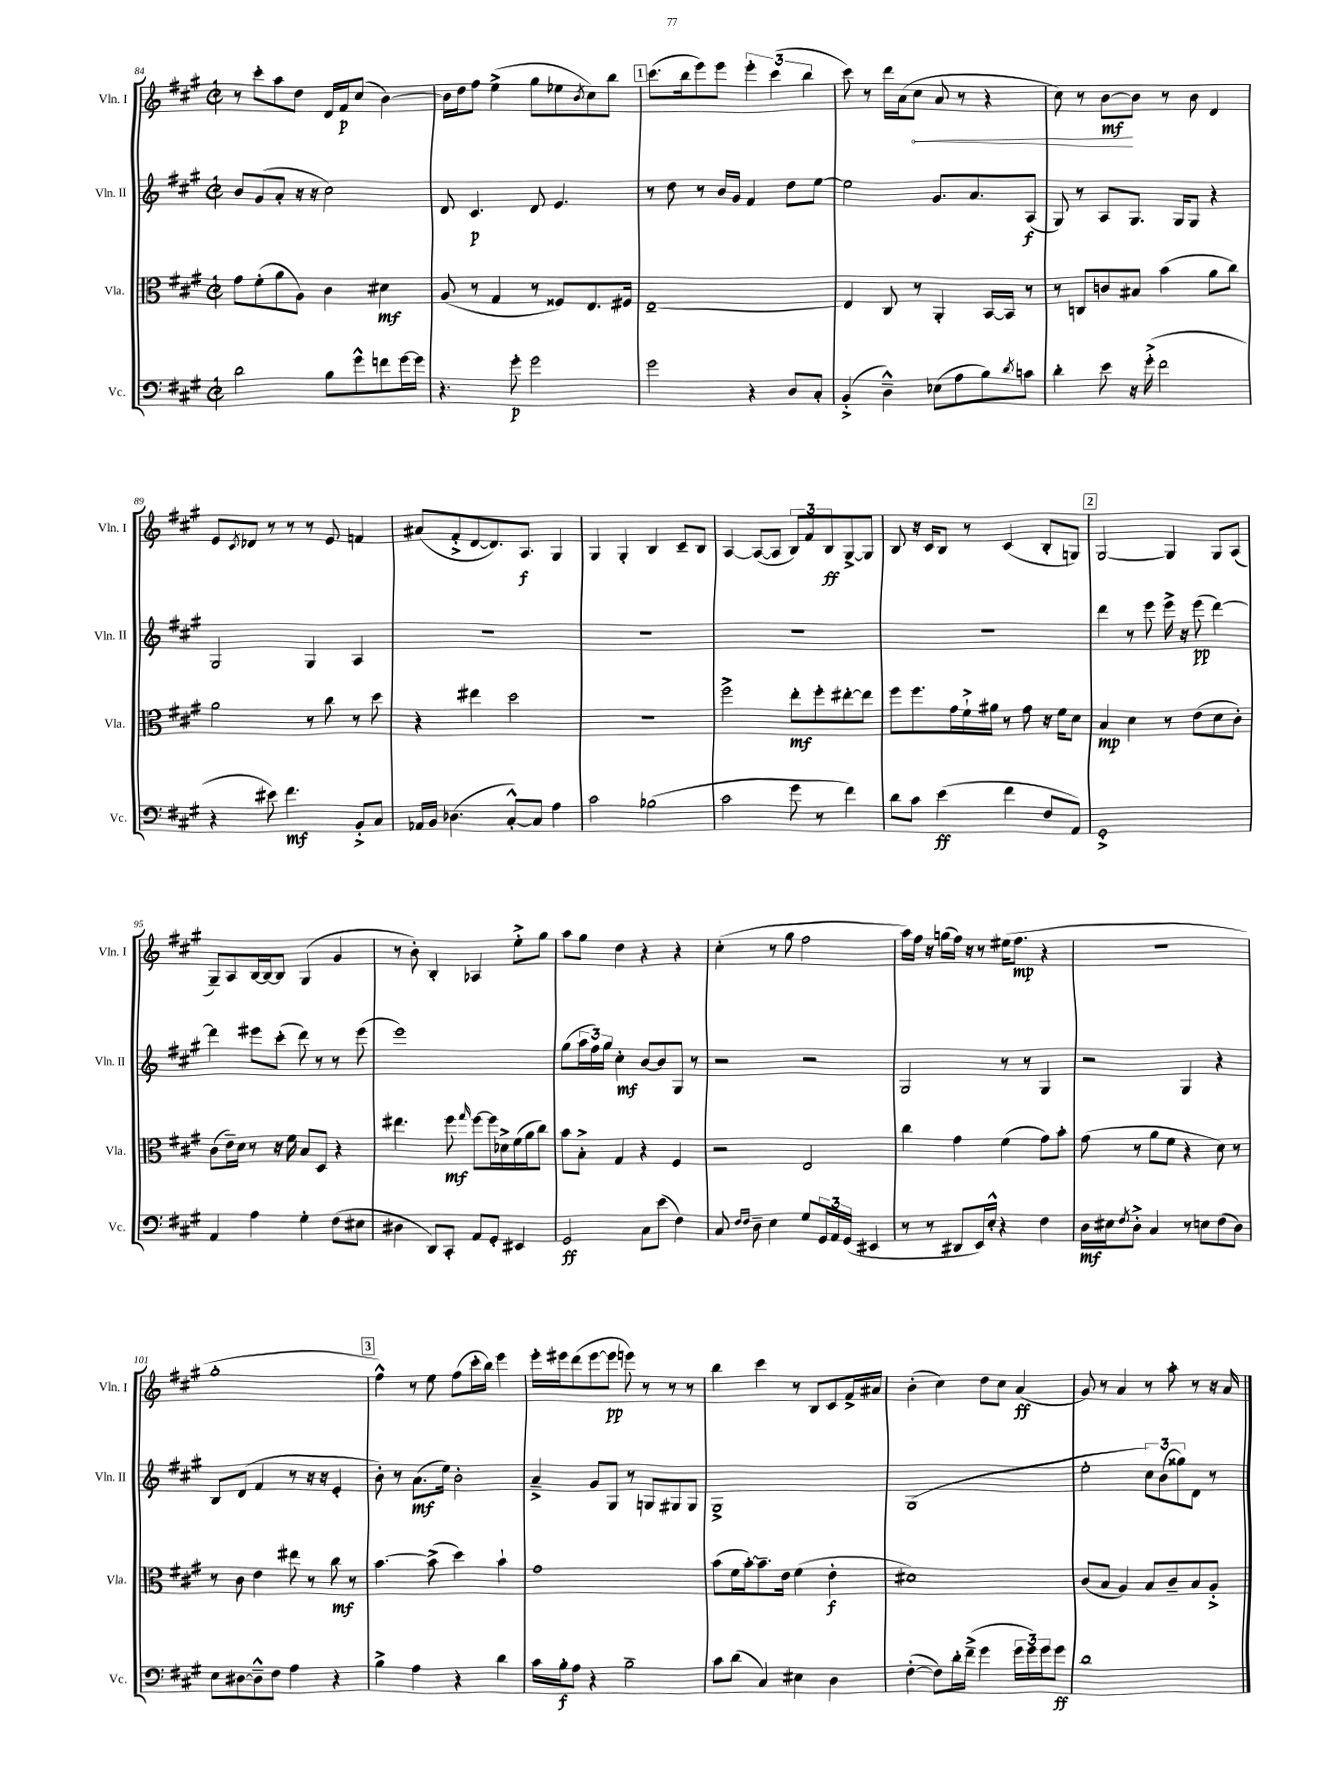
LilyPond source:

<<
\new StaffGroup <<
\new Staff = "s0" \with { instrumentName = "Vln. I" shortInstrumentName = "Vln. I" } {
    \clef treble \key a \major \defaultTimeSignature \time 2/2
    r8 cis'''8-. a''8 d''8 d'16 fis'16\p cis''8( b'4~) |
    b'16 d''16 fis''8 e''4->( gis''8 ees''8 \acciaccatura { b'8 } cis''8) b''8 |
    \mark \markup { \box "1" } cis'''8.( b''16 e'''8) e'''8 \tuplet 3/2 { e'''4-. cis'''4( b''4 } |
    cis'''8) r8 d'''16 a'16( \once \override Hairpin.circled-tip = ##t cis''8\< a'8 r8 r4 |
    cis''8) r8 b'8~\mf\! b'8 r8 b'8 d'4 |
    e'8 \acciaccatura { cis'8 } des'8 r8 r8 r8 e'8 f'4 |
    ais'8( fis'8-.-> d'8~ d'8.) a8.\f gis4 |
    gis4 gis4-. b4 cis'8-- b8 |
    a4~ a8~( a8 \tuplet 3/2 { b8) fis'8 b8\ff } gis8~-> gis8 |
    b8 r16 cis'16 b8 r8 cis'4( b8-. g8) |
    \mark \markup { \box "2" } gis2~ gis4 gis8 a8( |
    gis8--) a8 b16~ b16~ b8 gis4( gis'4 |
    r8 b'8-.) b4-. aes4 e''8-.-> gis''8 |
    a''8 gis''8 d''4 r4 r4 |
    cis''4-.( r8 gis''8 fis''2 |
    a''16) fis''16 r16 g''16( fis''16) r16 r8 eis''16( fis''8.\mp r4 |
    r1 |
    gis''1-. |
    \mark \markup { \box "3" } fis''4-^) r8 e''8 fis''8( cis'''16-. b''16) e'''4 |
    e'''16-. eis'''16 d'''8( eis'''8~ eis'''8\pp e'''8) r8 r8 r8 |
    b''4 cis'''4 r8 b8 cis'8 fis'16-> ais'16 |
    b'4-.( cis''4) d''8 cis''8 a'4\ff( |
    gis'8) r8 a'4 r8 a''8-. r8 r16 a'16 \bar "|." |
}
\new Staff = "s1" \with { instrumentName = "Vln. II" shortInstrumentName = "Vln. II" } {
    \clef treble \key a \major \defaultTimeSignature \time 2/2
    b'8 gis'8( a'8-. r16 r16 cis''2) |
    d'8 cis'4.\p d'8 e'4. |
    \mark \markup { \box "1" } r8 d''8 r8 b'16 gis'16 fis'4 d''8 e''8~ |
    e''2 gis'8. a'8. a8\f( |
    gis8) r8 a8 gis8. gis16 gis8 r4 |
    gis2 gis4 a4 |
    R1 |
    R1 |
    R1 |
    R1 |
    \mark \markup { \box "2" } d'''4 r8 e'''8 e'''16-> r16 e'''8\pp( d'''4~) |
    d'''4 eis'''8 cis'''8-.( d'''8) r8 r8 eis'''8( |
    e'''1) |
    gis''8( \tuplet 3/2 { a''16 fis''16) gis''16 } cis''4-.\mf b'8~ b'8 gis8 r8 |
    r2 r2 |
    gis2 r8 r8 gis4 |
    r2 gis4 r4 |
    b8 d'8( fis'4 r8 r16 r16 e'4-. |
    \mark \markup { \box "3" } b'8-.) r8 a'8.\mf( e''16) b'2-. |
    a'4---> gis'8 gis8 r8 g8 gis8 gis8 |
    gis1-> |
    gis1( |
    e''2-. \tuplet 3/2 { cis''8) b'8( gisis''8) } d'8 r8 \bar "|." |
}
\new Staff = "s2" \with { instrumentName = "Vla." shortInstrumentName = "Vla." } {
    \clef alto \key a \major \defaultTimeSignature \time 2/2
    gis'8 fis'8-.( a'8 a8) cis'4 dis'4\mf |
    a8( r8 gis4 r8 fisis8) e8. fis16 |
    \mark \markup { \box "1" } e1~-- |
    e4 cis8 r8 a,4-. b,16~ b,16 r8 |
    r8 c8 c'8 bis8 b'4( a'8 cis''8) |
    a'2 r8 cis''8 r8 d''8 |
    r4 eis''4 d''2 |
    R1 |
    fis''2-> e''8-.\mf fis''8-. eis''8~-. eis''8 |
    fis''8 fis''8. gis'16 fis'16-!-> ais'16 r8 gis'8 r16 fis'16 d'8 |
    \mark \markup { \box "2" } b4\mp d'4 r8 e'8( d'8 cis'8-.) |
    cis'8( e'16--) d'16 r8 r16 fis'16 b8 d8 r4 |
    eis''4. fis''8\mf \grace { gis''16 } fis''8~ fis''16 des'16-> fis'16( a'16 cis''8) |
    b'8 b8-.-> gis4 r4 fis4 |
    r2 e2 |
    cis''4 gis'4 fis'4( gis'8) b'8-. |
    gis'8( r8 a'8 fis'8 r4 d'8) r8 |
    r8 cis'8 e'4 eis''8 r8 cis''8\mf r8 |
    \mark \markup { \box "3" } b'4.~ b'8->( d''4) b'4-! |
    gis'1 |
    b'8( fis'16 b'16~-.) b'8.-- e'16 fis'4( e'4-.\f |
    dis'1) |
    cis'8( b8 a4) b8 cis'8-- b8 a8-.-> \bar "|." |
}
\new Staff = "s3" \with { instrumentName = "Vc." shortInstrumentName = "Vc." } {
    \clef bass \key a \major \defaultTimeSignature \time 2/2
    d'2 b8 gis'8-^ f'8 gis'16~ gis'16 |
    r4. gis'8-.\p gis'2 |
    \mark \markup { \box "1" } gis'2 r4 d8 cis8-. |
    b,4-.->( d4---^) ees8( a8 b8) \acciaccatura { d'8 } c'8 |
    d'4-. e'8 r16 gis'16-.->( fis'2 |
    r4 eis'8) fis'4.\mf b,8-.-> cis8 |
    aes,16 b,16 des4.( cis8~-.-^) cis8 a4 |
    cis'2 bes2( |
    cis'2 gis'8 r8 fis'4) |
    d'8 cis'8 e'4\ff( fis'4 fis8 a,8) |
    \mark \markup { \box "2" } gis,1-.-> |
    a,4 a4 gis4-. fis8( eis8 |
    dis4 d,8) cis,8-. a,8 gis,8-. eis,4 |
    gis,2\ff cis8 e'8( fis4) |
    cis8 \grace { fis16 fis16 } d8-- e4 gis8 \tuplet 3/2 { gis,16 a,16 gis,16( } eis,4 |
    r8 r8 dis,8 e,16) e16-.-^ r4 fis4 |
    d16\mf eis16 \acciaccatura { fis8 } d8-.-> cis4 r8 e8 fis8( d8) |
    e8 dis8~ dis8---^ fis8 a4 r4 |
    \mark \markup { \box "3" } b4-> a4 r4 d'4 |
    cis'16 b16-.\f a8 r4 b2-- |
    cis'8 d'8( cis4) eis4 d4 |
    fis4~-.( fis8) d'16-. fis'16--->( gis'4 \tuplet 3/2 { gis'16 gis'16) gis'16 } gis'8\ff |
    d'1 \bar "|." |
}
>>
>>
\layout { \context { \Score currentBarNumber = #84 } }
